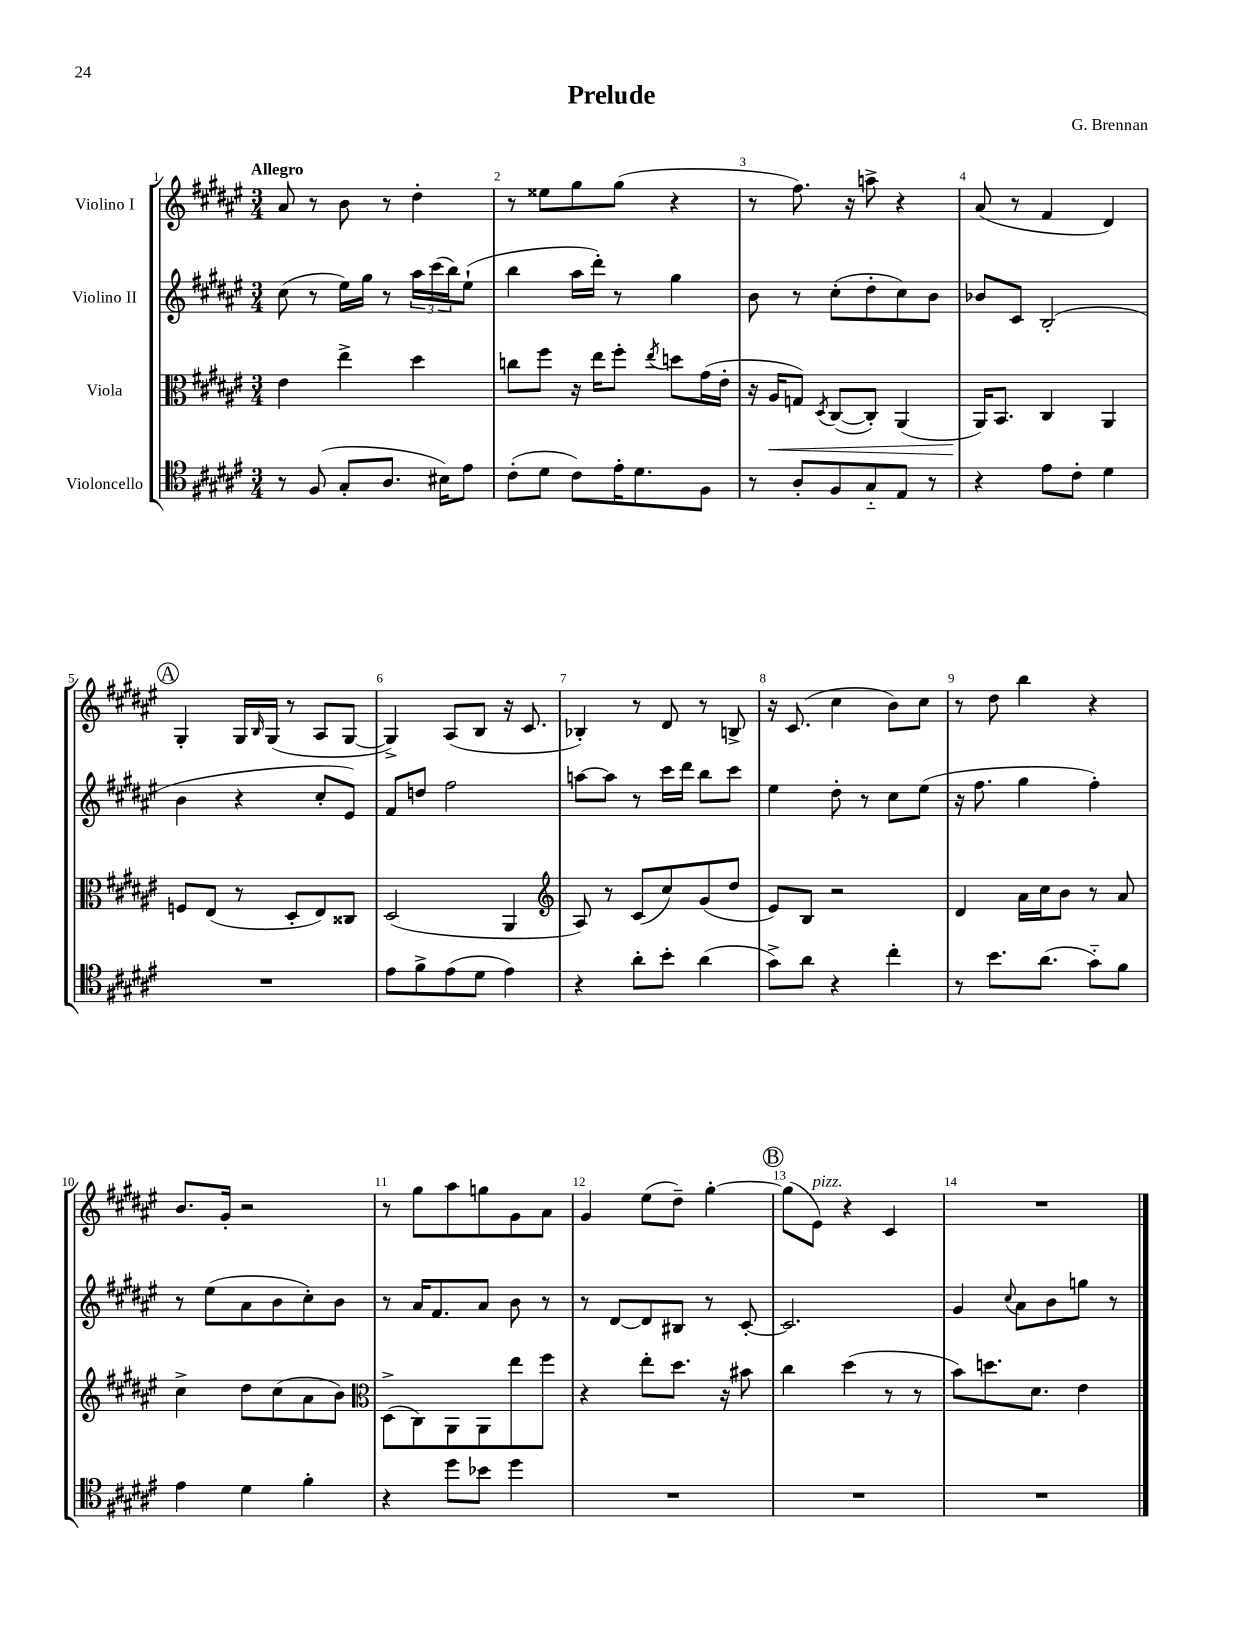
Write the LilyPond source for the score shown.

\header { title = "Prelude" composer = "G. Brennan" }
<<
\new StaffGroup <<
\new Staff = "s0" \with { instrumentName = "Violino I" } {
    \clef treble \key fis \major \numericTimeSignature \time 3/4 \tempo "Allegro"
    ais'8 r8 b'8 r8 dis''4-. |
    r8 eisis''8 gis''8 gis''8( r4 |
    r8 fis''8.) r16 a''8-> r4 |
    ais'8( r8 fis'4 dis'4) |
    \mark \markup { \circle "A" } gis4-. gis16 \grace { b16 } gis16( r8 ais8 gis8~ |
    gis4->) ais8( b8 r16 cis'8. |
    bes4-.) r8 dis'8 r8 b8-> |
    r16 cis'8.( cis''4 b'8) cis''8 |
    r8 dis''8 b''4 r4 |
    b'8. gis'16-. r2 |
    r8 gis''8 ais''8 g''8 gis'8 ais'8 |
    gis'4 eis''8( dis''8--) gis''4~-. |
    \mark \markup { \circle "B" } gis''8( eis'8^\markup { \italic "pizz." }) r4 cis'4 |
    R2. \bar "|." |
}
\new Staff = "s1" \with { instrumentName = "Violino II" } {
    \clef treble \key fis \major \numericTimeSignature \time 3/4
    cis''8( r8 eis''16) gis''16 r8 \tuplet 3/2 { ais''16 cis'''16( b''16) } eis''8-!( |
    b''4 ais''16 dis'''16-.) r8 gis''4 |
    b'8 r8 cis''8-.( dis''8-. cis''8) b'8 |
    bes'8 cis'8 b2-.( |
    \mark \markup { \circle "A" } b'4 r4 cis''8-. eis'8) |
    fis'8 d''8 fis''2 |
    a''8~ a''8 r8 cis'''16 dis'''16 b''8 cis'''8 |
    eis''4 dis''8-. r8 cis''8 eis''8( |
    r16 fis''8. gis''4 fis''4-.) |
    r8 eis''8( ais'8 b'8 cis''8-.) b'8 |
    r8 ais'16 fis'8. ais'8 b'8 r8 |
    r8 dis'8~ dis'8 bis8 r8 cis'8~-. |
    \mark \markup { \circle "B" } cis'2. |
    gis'4 \appoggiatura { cis''8 } ais'8 b'8 g''8 r8 \bar "|." |
}
\new Staff = "s2" \with { instrumentName = "Viola" } {
    \clef alto \key fis \major \numericTimeSignature \time 3/4
    eis'4 eis''4-> dis''4 |
    c''8 fis''8 r16 eis''16 fis''8-. \acciaccatura { eis''8 } d''8 gis'16( eis'16-. |
    r16 ais16\< g8) \acciaccatura { dis8 } cis8~( cis8-.) ais,4( |
    ais,16\!) b,8. cis4 ais,4 |
    \mark \markup { \circle "A" } f8 eis8( r8 dis8-. eis8) cisis8 |
    dis2( ais,4 |
    \clef treble ais8) r8 cis'8( cis''8) gis'8( dis''8 |
    eis'8) b8 r2 |
    dis'4 ais'16 cis''16 b'8 r8 ais'8 |
    cis''4-> dis''8 cis''8( ais'8 b'8) |
    \clef alto dis8->( cis8) ais,8 ais,8 eis''8 fis''8 |
    r4 eis''8-. dis''8. r16 bis'8 |
    \mark \markup { \circle "B" } cis''4 dis''4( r8 r8 |
    b'8) d''8. dis'8. eis'4 \bar "|." |
}
\new Staff = "s3" \with { instrumentName = "Violoncello" } {
    \clef tenor \key fis \major \numericTimeSignature \time 3/4
    r8 fis8( gis8-. ais8. bis16) eis'8 |
    cis'8-.( dis'8 cis'8) eis'16-. dis'8. fis8 |
    r8 ais8-. fis8 gis8-_ eis8 r8 |
    r4 eis'8 cis'8-. dis'4 |
    \mark \markup { \circle "A" } R2. |
    eis'8 fis'8-> eis'8( dis'8 eis'4) |
    r4 ais'8-. b'8-. ais'4( |
    gis'8->) ais'8 r4 cis''4-. |
    r8 b'8. ais'8.( gis'8-_) fis'8 |
    eis'4 dis'4 fis'4-. |
    r4 dis''8 bes'8 dis''4 |
    R2. |
    \mark \markup { \circle "B" } R2. |
    R2. \bar "|." |
}
>>
>>
\layout { \context { \Score \override BarNumber.break-visibility = ##(#f #t #t) barNumberVisibility = #all-bar-numbers-visible } }
